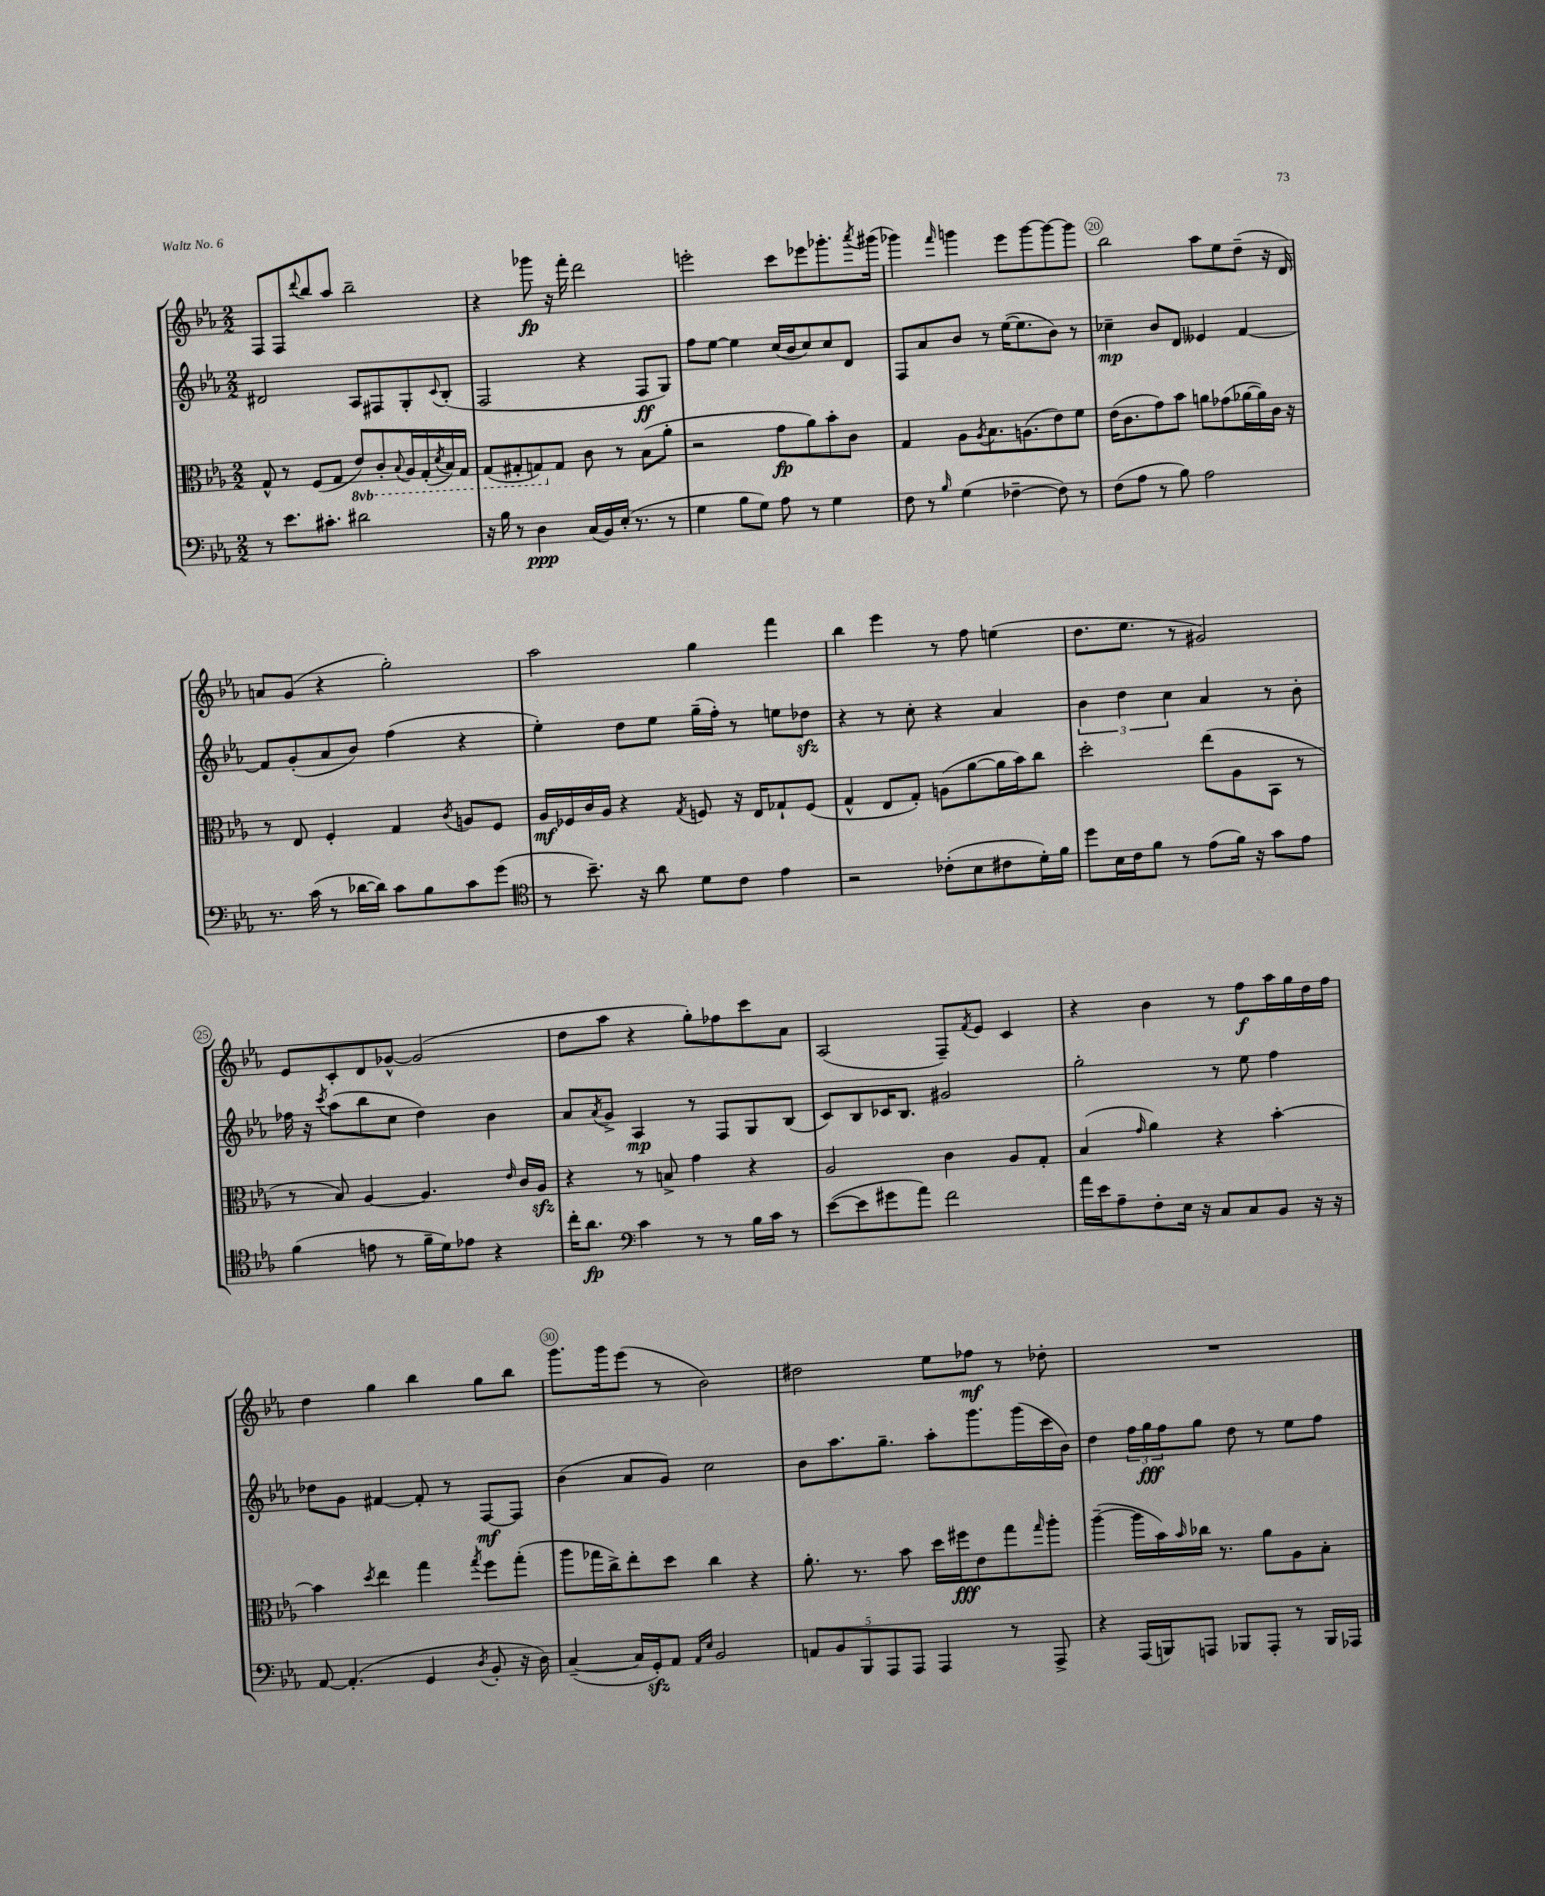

**kern	**kern	**kern	**kern
*staff4	*staff3	*staff2	*staff1
*clefF4	*clefC3	*clefG2	*clefG2
*k[b-e-a-]	*k[b-e-a-]	*k[b-e-a-]	*k[b-e-a-]
*M2/2	*M2/2	*M2/2	*M2/2
8r	8G^^/	2d#/	8F/L
8.e-\L	8r	.	8F/
.	.	.	8qqddd/
.	(8F/L	.	8bb-/
8.c#'\J	.	.	.
.	8G/J	.	8aa-/J
2d#\	8E-/L)	8A-/L	2bb-~\
.	8C'/	8F#/	.
.	8qqBB-/	.	.
.	16AA-/L	8G'/	.
.	(16GG'/	.	.
.	8qD/	8qqc/	.
.	16BB-/)	(8B-'/J	.
.	16GG/JJ	.	.
=	=	=	=
16r	(8GG/L	2F/	4r
16B-\	.	.	.
8r	8GG#'/	.	.
4D\	8GG/)	.	8ggg-\
.	8G/J	.	16r
.	.	.	16fff'\
(16C/LL	8c\	4r	2ddd\
16BB-/)	.	.	.
(16E-'/JJ	8r	.	.
8.r	.	.	.
.	(8B-\L	8F/L	.
8r	8a-'\J	8G/J)	.
=	=	=	=
4G\	2r	8ff\L	2eee'\
.	.	[8ee-\J	.
8B-\L	.	4ee-\]	.
8G\J)	.	.	.
8A-\	8g\L	(16cc/LL	8ccc\L
.	.	16b-/J	.
8r	8a-\)	8cc/)	8eee-\
4G\	8b-'\	8cc/	8.ggg-'\
.	8c\J	8d/J	.
.	.	.	8qaaa-/
.	.	.	(16ggg#\Jk
=	=	=	=
8F\	4G/	8F/L	4ggg-\)
8r	.	8a-/	.
16qqB-/	.	.	16qqfff/
(4G\	8A-\L	8b-/J	4ggg\
.	8qA-/	.	.
.	8.B-\	8r	.
[4F-~\	.	([16ee-\LK	8eee-\L
.	(8.A\	8.ee-\]	.
.	.	.	[8ggg\
8F-\])	8e-\)	8b-\J)	8ggg\_
8r	8f\J	8r	8ggg\]J
=	=	=	=
(8F\L	(16e-\LK	4cc-~\	2bb-\
.	8.c\	.	.
8A-\J	.	.	.
8r	8g\)	8b-/L	.
8B-\)	8b-\J	8d/J	.
2A-\	8a\L	4e--/	8aa-\L
.	(8g-\	.	8ee-\
.	[16a-\L	[4f/	(8dd~\J
.	16a-\])	.	.
.	16c\JJ	.	16r
.	16r	.	16d/)
=	=	=	=
8.r	8r	8f/]L	8a/L
.	8E-/	(8g'/	(8g/J
(16c\	.	.	.
8r	4F'/	8a-/	4r
[16d-\LL	.	8b-/J)	.
16d-\]JJ)	.	.	.
8c\L	4G/	(4ff\	2gg'\)
8B-\	.	.	.
.	8qc/	.	.
8c\	8A/L	4r	.
(8g\J	8F/J	.	.
=	=	=	=
*clefC4	*	*	*
8r	16A-/LL	4ee-'\)	2aa-\
.	16F-/	.	.
8.b-~\)	16c/	.	.
.	16A-/JJ	.	.
.	4r	8dd\L	.
16r	.	.	.
8a-\	.	8ee-\J	.
.	8qG/	.	.
8d\L	8F/	(16gg~\LL	4gg\
.	.	16ff'\JJ)	.
8c\J	16r	8r	.
.	16E-/LK	.	.
4e-\	8G-`/	8ee\L	4fff\
.	(8F/J	8dd-\J	.
=	=	=	=
2r	4G^^/	4r	4bb-\
.	8E-/L	8r	4eee-\
.	8G'/J)	8cc'\	.
(8c-'\L	(8A\L	4r	8r
8B-\	[8a-\	.	8ff\
8c#\	16a-\]L	4a-/	(4ee\
.	16b-\J)	.	.
16d'\L)	8cc\J	.	.
16f\JJ	.	.	.
=	=	=	=
8dd\L	2dd'\	6b-\	8.dd\L
16B-\L	.	.	.
.	.	6dd\	.
16c\J	.	.	8.ee-\J
8f\J	.	.	.
.	.	6cc\	.
8r	.	.	8r
(8e-\L	(8ee-\L	4a-/	2g#/)
16f\Jk)	8A-\	.	.
16r	.	.	.
8g\L	8BB-\J	8r	.
8e-\J	8r	8b-'\	.
=	=	=	=
(4f\	8r	16ff-\	8e-/L
.	.	16r	.
.	.	8qccc/	.
.	8B-/)	(8aa-\L	8c'/
8e\	[4A-/	8bb-\	8d/
8r	.	8cc\J	[8g-^^/J
16f~\LL	4.A-/]	4dd\)	(2g-/]
16d\J)	.	.	.
8e-\J	.	.	.
4r	.	4b-\	.
.	16qqe-/	.	.
.	16c/LL	.	.
.	16A-/JJ	.	.
=	=	=	=
16cc'\LK	4r	8a-/L	8dd\L
8.a-\J	.	.	.
.	.	8qa-/	.
.	.	8g^/J	8aa-\J
*clefF4	*	*	*
4c\	8r	4A-/	4r
.	8B^/	.	.
8r	4g\	8r	8gg'\L)
8r	.	8F/L	8ff-\
16B-\LL	4r	8G/	8ccc\
16c\JJ	.	.	.
8r	.	(8B-/J	8a-\J
=	=	=	=
([8e-\L	2A-/	8c/L)	(2A-/
8e-\]	.	8B-/	.
8g#\	.	16c-/K	.
.	.	8.B-/J	.
8a-\J)	.	.	.
2f\	4c\	2g#/	8F~/L)
.	.	.	8qf/
.	.	.	8e-/J
.	8A-/L	.	4c/
.	8G'/J	.	.
=	=	=	=
16a-\LL	(4B-/	2gg'\	4r
16e-\J	.	.	.
8A-~\	.	.	.
.	16qqg/	.	.
8F'\	4a-\)	.	4b-\
16E-\Jk	.	.	.
16r	.	.	.
8C/L	4r	8r	8r
8C/	.	8ee-\	8ff\L
8BB-/J	[4b-'\	4ff\	16aa-\L
.	.	.	16gg\
16r	.	.	16dd\
16r	.	.	16ff\JJ
=	=	=	=
[8AA-/	4b-\]	8dd-\L	4dd\
(4.AA-'/]	.	8g\J	.
.	8qdd/	.	.
.	4ee-\	[4f#/	4gg\
4GG/	4gg\	8f#'/]	4bb-\
.	.	8r	.
8qD/	8qgg/	.	.
8BB-'/	8ff\L	[8F/L	8gg\L
16r	(8gg'\J	8F/]J	8bb-\J
16D\)	.	.	.
=	=	=	=
([4C~/	8aa-\L	(4b-\	8.ggg\L
.	16gg-\L	.	.
.	16cc^\J)	.	16ggg\k
16C/]LL	8ee-'\	8a-/L	(8eee-\J
16GG'/J)	.	.	.
8AA-/J	8dd\J	8g/J)	8r
16qqAA-/LL	.	.	.
16qqE-/JJ	.	.	.
2BB-/	4cc\	2cc\	2b-\)
.	4r	.	.
=	=	=	=
10AA/L	8.a-'\	8b-\L	2dd#\
10BB-/	.	.	.
.	.	8.aa-\	.
.	8.r	.	.
10BBB-/	.	.	.
10AAA-/	.	.	.
.	.	8.gg~\J	.
.	8b-\	.	.
10AAA-/J	.	.	.
4AAA-/	16dd\LL	8aa-'\L	8ee-\L
.	16ff#\J	.	.
.	8e-\	8.ggg\	8ff-\J
8r	8gg\	.	8r
.	.	(16ggg\L	.
.	16qqgg/	.	.
8AAA-^/	8aa-'\J	16ccc\	8dd-'\
.	.	16b-\JJ)	.
=	=	=	=
4r	([4aa-~\	4dd\	1r
(16AAA-/LL	16aa-\]LL	24ff\LL	.
.	.	24gg\	.
16BBB/J)	16b-\)	.	.
.	.	24ff\J	.
.	16qqb-/	.	.
8AAA/J	16cc-\JJ	8gg\J	.
.	8.r	.	.
8BBB-/L	.	8dd\	.
8AAA'/J	8a-\L	8r	.
8r	8A-\	8ee-\L	.
16BBB-/LL	8B-'\J	8ff\J	.
16AAA-/JJ	.	.	.
==	==	==	==
*-	*-	*-	*-
